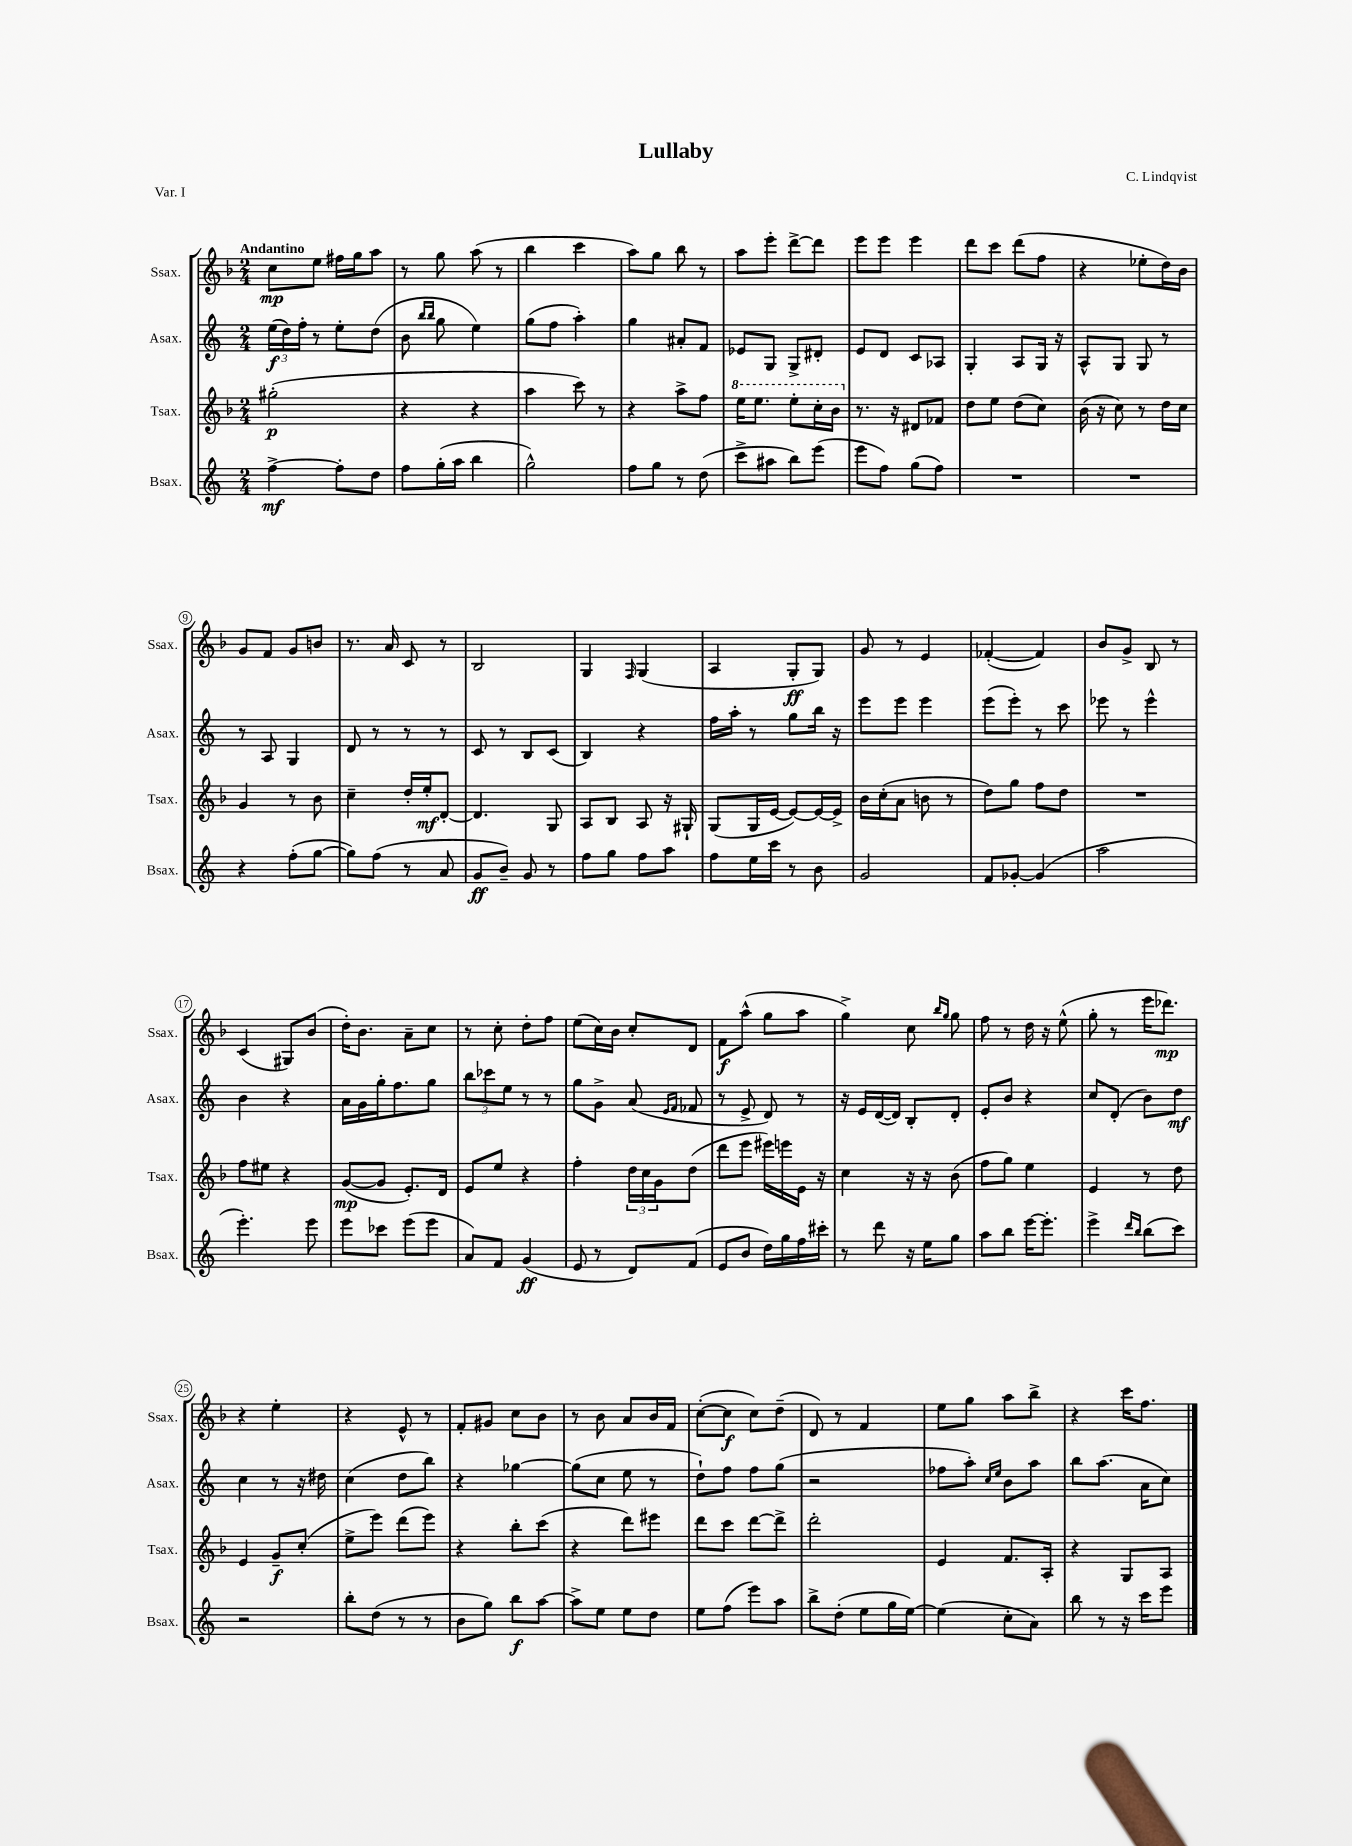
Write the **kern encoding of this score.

**kern	**dynam	**kern	**dynam	**kern	**dynam	**kern	**dynam
*part4	*part4	*part3	*part3	*part2	*part2	*part1	*part1
*staff4	*staff4	*staff3	*staff3	*staff2	*staff2	*staff1	*staff1
*I"Bsax.	*	*I"Tsax.	*	*I"Asax.	*	*I"Ssax.	*
*I'Bsax.	*	*I'Tsax.	*	*I'Asax.	*	*I'Ssax.	*
*clefG2	*	*clefG2	*	*clefG2	*	*clefG2	*
*k[]	*	*k[b-]	*	*k[]	*	*k[b-]	*
*M2/4	*	*M2/4	*	*M2/4	*	*M2/4	*
=1	=1	=1	=1	=1	=1	=1	=1
!	!	!	!	!	!	!LO:TX:a:B:t=Andantino	!
[4ff^\	mf	(2gg#X'\	p	(24ee\LL	f	8cc\L	mp
.	.	.	.	24dd\)	.	.	.
.	.	.	.	24ff'\JJ	.	.	.
.	.	.	.	8r	.	8ee\J	.
8ff'\L]	.	.	.	8ee'\L	.	16ff#X\LL	.
.	.	.	.	.	.	16gg\J	.
8dd\J	.	.	.	(8dd\J	.	8aa\J	.
=2	=2	=2	=2	=2	=2	=2	=2
8ff\L	.	4r	.	8b\	.	8r	.
.	.	.	.	16qqbb/LL	.	.	.
.	.	.	.	16qqbb/JJ	.	.	.
(16gg'\L	.	.	.	8gg\	.	8gg\	.
16aa\JJ	.	.	.	.	.	.	.
4bb\	.	4r	.	4ee\)	.	(8aa\	.
.	.	.	.	.	.	8r	.
=3	=3	=3	=3	=3	=3	=3	=3
2gg^^\)	.	4aa\	.	(8gg\L	.	4bb-\	.
.	.	.	.	8ff\J	.	.	.
.	.	8ccc\)	.	4aa'\)	.	4ccc\	.
.	.	8r	.	.	.	.	.
=4	=4	=4	=4	=4	=4	=4	=4
8ff\L	.	4r	.	4gg\	.	8aa\L)	.
8gg\J	.	.	.	.	.	8gg\J	.
8r	.	8aa^\L	.	8a#X'/L	.	8bb-\	.
(8dd\	.	8ff\J	.	8f/J	.	8r	.
=5	=5	=5	=5	=5	=5	=5	=5
*	*	*8va	*	*	*	*	*
8ccc^\L	.	16eee\KL	.	8e-X/L	.	8aa\L	.
.	.	8.eee\J	.	.	.	.	.
8aa#X\J	.	.	.	8G/J	.	8eee'\J	.
8bb\L)	.	8eee'\L	.	8G^/L	.	[8ddd^\L	.
(8eee\J	.	16ccc'\L	.	8d#X'/J	.	8ddd\J]	.
.	.	16bb-\JJ	.	.	.	.	.
=6	=6	=6	=6	=6	=6	=6	=6
*	*	*X8va	*	*	*	*	*
8eee\L	.	8.r	.	8e/L	.	8eee\L	.
8ff\J)	.	.	.	8d/J	.	8eee\J	.
.	.	16r	.	.	.	.	.
(8gg\L	.	8d#X/L	.	8c/L	.	4eee\	.
8ff\J)	.	8f-X/J	.	8A-X/J	.	.	.
=7	=7	=7	=7	=7	=7	=7	=7
2r	.	8dd\L	.	4G'/	.	8ddd\L	.
.	.	8ee\J	.	.	.	8ccc\J	.
.	.	(8dd\L	.	8A/L	.	(8ddd\L	.
.	.	8cc\J)	.	16G/Jk	.	8ff\J	.
.	.	.	.	16r	.	.	.
=8	=8	=8	=8	=8	=8	=8	=8
2r	.	(16b-\	.	8A^^/L	.	4r	.
.	.	16r	.	.	.	.	.
.	.	8cc\)	.	8G/J	.	.	.
.	.	8r	.	8G/	.	8ee-X'\L	.
.	.	16dd\LL	.	8r	.	16dd\L)	.
.	.	16cc\JJ	.	.	.	16b-\JJ	.
!!LO:LB:g=z
=9	=9	=9	=9	=9	=9	=9	=9
4r	.	4g/	.	8r	.	8g/L	.
.	.	.	.	8A/	.	8f/J	.
(8ff'\L	.	8r	.	4G/	.	8g/L	.
[8gg\J	.	8b-\	.	.	.	8bn/J	.
=10	=10	=10	=10	=10	=10	=10	=10
8gg\L])	.	4cc~\	.	8d/	.	8.r	.
(8ff\J	.	.	.	8r	.	.	.
.	.	.	.	.	.	16a/	.
8r	.	16dd'/LL	.	8r	.	8c/	.
.	.	16ee'/J	mf	.	.	.	.
8a/	.	[8d'/J	.	8r	.	8r	.
=11	=11	=11	=11	=11	=11	=11	=11
8g/L	ff	4.d/]	.	8c/	.	2B-/	.
8b~/J)	.	.	.	8r	.	.	.
8g/	.	.	.	8B/L	.	.	.
8r	.	8G/	.	(8c/J	.	.	.
=12	=12	=12	=12	=12	=12	=12	=12
8ff\L	.	8A/L	.	4B/)	.	4G/	.
8gg\J	.	8B-/J	.	.	.	.	.
.	.	.	.	.	.	16qqF/	.
8ff\L	.	8A/	.	4r	.	(4G/	.
8aa\J	.	16r	.	.	.	.	.
.	.	16G#X`/	.	.	.	.	.
=13	=13	=13	=13	=13	=13	=13	=13
8ff\L	.	(8G/L	.	16ff\LL	.	4A/	.
.	.	.	.	16aa'\JJ	.	.	.
16ee\L	.	16G/L	.	8r	.	.	.
16ccc\JJ	.	[16e/JJ	.	.	.	.	.
8r	.	8e/L_)	.	8gg\L	.	8G'/L	ff
8b\	.	16e/L_	.	16bb\Jk	.	8G/J)	.
.	.	16e^/JJ]	.	16r	.	.	.
=14	=14	=14	=14	=14	=14	=14	=14
2g/	.	16b-\LL	.	8eee\L	.	8g/	.
.	.	(16cc'\J	.	.	.	.	.
.	.	8a\J	.	8eee\J	.	8r	.
.	.	8bn\	.	4eee\	.	4e/	.
.	.	8r	.	.	.	.	.
=15	=15	=15	=15	=15	=15	=15	=15
8f/L	.	8dd\L)	.	(8eee\L	.	([4f-X'/	.
[8g-X'/J	.	8gg\J	.	8eee'\J)	.	.	.
(4g-/]	.	8ff\L	.	8r	.	4f-/])	.
.	.	8dd\J	.	8ccc\	.	.	.
=16	=16	=16	=16	=16	=16	=16	=16
2aa\	.	2r	.	8eee-X\	.	8b-/L	.
.	.	.	.	8r	.	8g^/J	.
.	.	.	.	4eee-^^\	.	8B-/	.
.	.	.	.	.	.	8r	.
!!LO:LB:g=z
=17	=17	=17	=17	=17	=17	=17	=17
4.eee'\)	.	8ff\L	.	4b\	.	(4c/	.
.	.	8ee#X\J	.	.	.	.	.
.	.	4r	.	4r	.	8G#X/L)	.
8eee\	.	.	.	.	.	(8b-/J	.
=18	=18	=18	=18	=18	=18	=18	=18
8eee\L	.	([8g/L	mp	16a\LL	.	16dd'\KL)	.
.	.	.	.	16g\	.	8.b-\J	.
8ccc-X\J	.	8g/J]	.	16gg'\J	.	.	.
.	.	.	.	8.ff\	.	.	.
(8eee\L	.	8.e'/L)	.	.	.	8a~\L	.
8eee\J	.	.	.	8gg\J	.	8cc\J	.
.	.	16d/Jk	.	.	.	.	.
=19	=19	=19	=19	=19	=19	=19	=19
8a/L)	.	8e/L	.	12bb\L	.	8r	.
.	.	.	.	12ccc-X\	.	.	.
8f/J	.	8ee/J	.	.	.	8cc'\	.
.	.	.	.	12ee\J	.	.	.
(4g/	ff	4r	.	8r	.	8dd'\L	.
.	.	.	.	8r	.	8ff\J	.
=20	=20	=20	=20	=20	=20	=20	=20
8e/	.	4ff'\	.	8gg\L	.	(8ee\L	.
8r	.	.	.	8g^\J	.	16cc\L)	.
.	.	.	.	.	.	16b-\JJ	.
8d/L)	.	24dd\LL	.	(8a/	.	8cc'/L	.
.	.	24cc\	.	.	.	.	.
.	.	24g\J	.	.	.	.	.
.	.	.	.	16qqe/LL	.	.	.
.	.	.	.	16qqf/JJ	.	.	.
(8f/J	.	(8dd\J	.	8f-X/	.	8d/J	.
=21	=21	=21	=21	=21	=21	=21	=21
8e/L	.	8ddd\L	.	8r	.	8f\L	f
8b/J	.	8eee\J	.	8e^/	.	(8aa^^\J	.
16dd\LL)	.	16eee#X\LL)	.	8d/)	.	8gg\L	.
16gg\	.	16eeen\	.	.	.	.	.
16ff\	.	16e\JJ	.	8r	.	8aa\J	.
16ccc#X'\JJ	.	16r	.	.	.	.	.
=22	=22	=22	=22	=22	=22	=22	=22
8r	.	4cc\	.	16r	.	4gg^\)	.
.	.	.	.	16e/LL	.	.	.
8ddd\	.	.	.	([16d/	.	.	.
.	.	.	.	16d/JJ])	.	.	.
16r	.	16r	.	8B'/L	.	8cc\	.
16ee\KL	.	16r	.	.	.	.	.
.	.	.	.	.	.	16qqbb-/LL	.
.	.	.	.	.	.	16qqgg/JJ	.
8gg\J	.	(8b-\	.	8d'/J	.	8gg\	.
=23	=23	=23	=23	=23	=23	=23	=23
8aa\L	.	8ff\L	.	8e'/L	.	8ff\	.
8bb\J	.	8gg\J)	.	8b/J	.	8r	.
[16eee\KL	.	4ee\	.	4r	.	16dd\	.
8.eee'\J]	.	.	.	.	.	16r	.
.	.	.	.	.	.	(8ee^^\	.
=24	=24	=24	=24	=24	=24	=24	=24
4eee^\	.	4e/	.	8cc/L	.	8gg'\	.
.	.	.	.	(8d'/J	.	8r	.
16qqddd/LL	.	.	.	.	.	.	.
16qqbb/JJ	.	.	.	.	.	.	.
(8bb\L	.	8r	.	8b\L)	.	16eee\KL	.
.	.	.	.	.	.	8.ddd-X\J)	mp
8ccc\J)	.	8dd\	.	8dd\J	mf	.	.
!!LO:LB:g=z
=25	=25	=25	=25	=25	=25	=25	=25
2r	.	4e/	.	4cc\	.	4r	.
.	.	8g~/L	f	8r	.	4ee'\	.
.	.	(8cc'/J	.	16r	.	.	.
.	.	.	.	16dd#X\	.	.	.
=26	=26	=26	=26	=26	=26	=26	=26
8bb'\L	.	8ee^\L	.	(4cc\	.	4r	.
(8dd\J	.	8eee\J)	.	.	.	.	.
8r	.	(8ddd\L	.	8dd\L	.	8e^^/	.
8r	.	8eee\J)	.	8bb\J)	.	8r	.
=27	=27	=27	=27	=27	=27	=27	=27
8b\L	.	4r	.	4r	.	8f'/L	.
8gg\J)	.	.	.	.	.	8g#X/J	.
8bb\L	f	8bb-'\L	.	[4gg-X\	.	8cc\L	.
[8aa\J	.	(8ccc\J	.	.	.	8b-\J	.
=28	=28	=28	=28	=28	=28	=28	=28
8aa^\L]	.	4r	.	(8gg-\L]	.	8r	.
8ee\J	.	.	.	8cc\J	.	8b-\	.
8ee\L	.	8ddd\L)	.	8ee\	.	8a/L	.
8dd\J	.	8eee#X\J	.	8r	.	16b-/L	.
.	.	.	.	.	.	16f/JJ	.
=29	=29	=29	=29	=29	=29	=29	=29
8ee\L	.	8ddd\L	.	8dd`\L)	.	([8cc'\L	.
(8ff\J	.	8ccc\J	.	8ff\J	.	8cc\J]	f
8eee\L)	.	[8ddd\L	.	8ff\L	.	8cc\L)	.
8aa\J	.	8ddd^\J]	.	(8gg\J	.	(8dd~\J	.
=30	=30	=30	=30	=30	=30	=30	=30
8bb^\L	.	2ddd'\	.	2r	.	8d/)	.
(8dd'\J	.	.	.	.	.	8r	.
8ee\L	.	.	.	.	.	4f/	.
16gg\L	.	.	.	.	.	.	.
[16ee\JJ)	.	.	.	.	.	.	.
=31	=31	=31	=31	=31	=31	=31	=31
(4ee\]	.	4e/	.	8ff-X\L	.	8ee\L	.
.	.	.	.	8aa'\J)	.	8gg\J	.
.	.	.	.	16qqcc/LL	.	.	.
.	.	.	.	16qqee/JJ	.	.	.
8cc'\L	.	8.f/L	.	8b\L	.	8aa\L	.
8a\J)	.	.	.	8aa\J	.	8bb-^\J	.
.	.	16A'/Jk	.	.	.	.	.
=32	=32	=32	=32	=32	=32	=32	=32
8bb\	.	4r	.	8bb\L	.	4r	.
8r	.	.	.	(8.aa\J	.	.	.
16r	.	8G/L	.	.	.	16ccc\KL	.
16ccc\KL	.	.	.	16a\KL	.	8.ff\J	.
8eee\J	.	8A/J	.	8cc\J)	.	.	.
==	==	==	==	==	==	==	==
*-	*-	*-	*-	*-	*-	*-	*-
